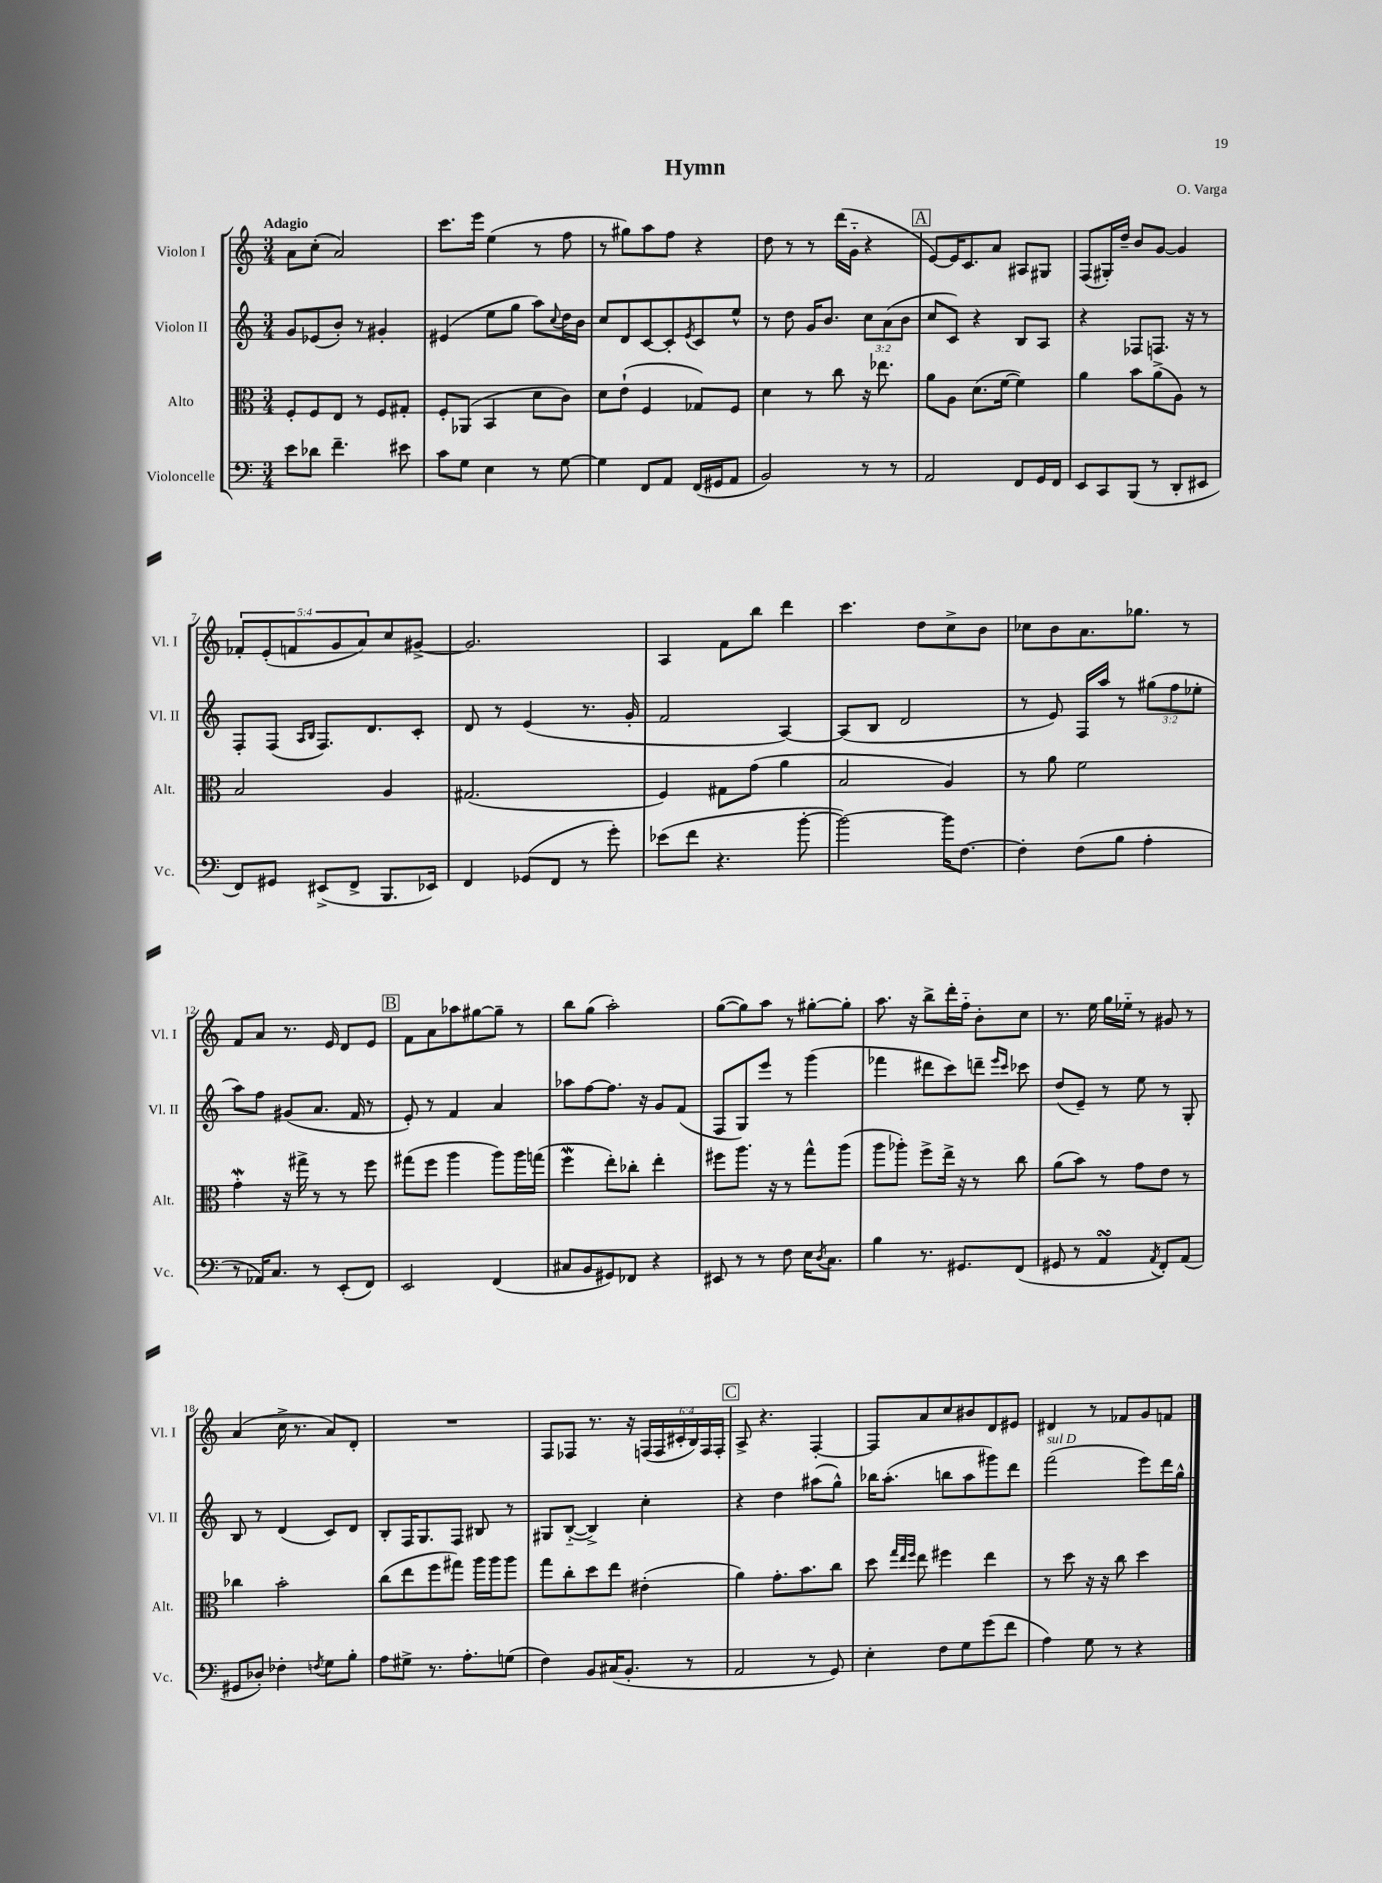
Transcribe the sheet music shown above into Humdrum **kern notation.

**kern	**kern	**kern	**kern
*staff4	*staff3	*staff2	*staff1
*clefF4	*clefC3	*clefG2	*clefG2
*k[]	*k[]	*k[]	*k[]
*M3/4	*M3/4	*M3/4	*M3/4
8e	8F'	8g	8a
8d-	8F	(8e-	(8cc'
4.f~	8E	8b')	2a)
.	8r	8r	.
.	8F	4g#'	.
8e#	8G#'	.	.
=	=	=	=
8c	8F'	(4e#	8.ccc
8G	(8AA-	.	.
.	.	.	16eee
4E	4BB	8ee	(4ee
.	.	8gg	.
8r	8d	8aa)	8r
.	.	8qqcc	.
[8G	8c)	16dd	8ff
.	.	16b	.
=	=	=	=
4G]	8d	8cc	8r
.	(8e`	8d	8gg#)
8FF	4F	[8c	8aa
8AA	.	8c']	8ff
.	.	8qe	.
(16FF	8G-)	8c	4r
16GG#	.	.	.
8AA	8F	8ee^^	.
=	=	=	=
2BB)	4d	8r	8dd
.	.	8dd	8r
.	8r	16g	8r
.	.	8.b	.
.	8cc	.	(16ddd
.	.	.	16g'~
8r	16r	12cc	4r
.	8.ee-	.	.
.	.	(12a	.
8r	.	.	.
.	.	12b	.
=	=	=	=
2AA	8a	8cc	[8e)
.	8A	8c)	16e]
.	.	.	8.c
.	(8.d	4r	.
.	.	.	8a
.	[16f	.	.
8FF	4f])	8B	8A#
16GG	.	8A	8G#
16FF	.	.	.
=	=	=	=
8EE	4a	4r	(8F
8CC	.	.	16G#')
.	.	.	16dd~
(8BBB	8b	8F-	8b
8r	(8a^	8.F	[8g
8DD'	8A)	.	4g]
.	.	16r	.
8EE#	8r	8r	.
=	=	=	=
8FF)	2B	8F'	10f-'
.	.	.	(10e'
8GG#	.	(8F	.
.	.	.	10f
.	.	16qqA	.
.	.	16qqB	.
(8EE#^	.	8.F)	.
.	.	.	10g
8FF^	.	.	.
.	.	.	10a)
.	.	8.d	.
8.BBB	4A	.	8cc
.	.	8c'	[8g#^
16EE-)	.	.	.
=	=	=	=
4FF	(2.G#	8d	2.g#]
.	.	8r	.
(8GG-	.	(4e	.
8FF	.	.	.
8r	.	8.r	.
8g')	.	.	.
.	.	16g'	.
=	=	=	=
(8e-	4F)	2f	4A
8f	.	.	.
4.r	8G#	.	8f
.	(8g	.	8bb
.	4a	[4A)	4ddd
[8b'	.	.	.
=	=	=	=
2b_)	2B	(8A]	4.ccc
.	.	8B	.
.	.	2d	.
.	.	.	8dd
16b]	4A)	.	8cc^
[8.F	.	.	.
.	.	.	8b
=	=	=	=
4F']	8r	8r	8cc-
.	8a	8e)	8b
(8F	2f	16F	8.a
.	.	16aa	.
8B	.	8r	.
.	.	.	8.gg-
4A'	.	(12gg#	.
.	.	12ff	.
.	.	.	8r
.	.	12ee-'	.
=	=	=	=
8r	4g'	8aa)	8f
16AA-)	.	8ff	8a
8.C	.	.	.
.	16r	(8g#	8.r
.	16gg#^	.	.
8r	8r	8.a	.
.	.	.	16e
(8EE'	8r	.	8d
.	.	16f	.
8FF)	8ff	8r	8e
=	=	=	=
2EE	(8gg#	8e')	8f
.	8ff	8r	8a
.	4aa	4f	8aa-
.	.	.	[8gg#
(4FF	8aa)	4a	8gg#~]
.	16aa	.	8r
.	(16gg	.	.
=	=	=	=
8C#	4ff	8aa-	8bb
8BB	.	[8ff	(8gg
8GG#)	8ee')	8.ff]	2aa')
8FF-	8cc-'	.	.
.	.	16r	.
4r	4ee'	8g	.
.	.	(8f	.
=	=	=	=
8EE#	8ff#	8F	([8gg
8r	8.aa	8G)	8gg])
8r	.	8eee	8aa
.	16r	.	.
8F	8r	8r	8r
16E	8gg^^	(4ggg	[8gg#'
8qD	.	.	.
8.C	.	.	.
.	(8aa	.	8gg#']
=	=	=	=
4B	8aa	4fff-	8.aa
.	8aa-')	.	.
.	.	.	16r
8.r	8ff^	8ddd#	8bb^
.	16ee^	8ccc)	16ddd'
8.GG#	16r	.	16ff'~
.	8r	8ddd~	8b'
.	.	16qqeee	.
.	.	16qqccc	.
(8FF	8cc	8ccc-	8cc
=	=	=	=
8GG#	(8a	(8dd	8.r
8r	8b)	8e~)	.
.	.	.	16ee
4AA	8r	8r	16gg
.	.	.	16ee-'~
.	8g	8ee	8r
8qAA	.	.	.
8FF')	8e	8r	8g#
(8AA	8r	8G'	8r
=	=	=	=
8GG#	4cc-	8B	(4a
8D-')	.	8r	.
4F-'	2b'	(4d	16cc^
.	.	.	8.r
8qF	.	.	.
8G	.	8c)	8a)
8B'	.	8d	8d'
=	=	=	=
8A	(8cc	8B'	2.r
8G#^	8ee	16F	.
.	.	8.G	.
8.r	8ff	.	.
.	8gg#)	8F	.
8.A'	.	.	.
.	16aa	8B#	.
.	16aa	.	.
(8G	8aa	8r	.
=	=	=	=
4F)	8gg	8G#	8F
.	8cc'	([8B'~	8F-
8BB	8dd	4B^])	8.r
(16C#	8ee	.	.
8.BB'	.	.	16r
.	(4e#'	4cc'	(24F
.	.	.	24F
.	.	.	24c#'
8r	.	.	24B)
.	.	.	24F
.	.	.	24F'
=	=	=	=
2AA	4a)	4r	8A^
.	.	.	4.r
.	8.g'	4dd	.
.	8.b	.	.
8r	.	(8aa#	[4F'
8GG)	8cc	8gg^^)	.
=	=	=	=
4E'	8dd	16bb-	8F]
.	.	(8.aa'	.
.	32qqgg	.	.
.	32qqee	.	.
.	32qqff	.	.
.	8ee	.	8a
8F	4ff#	8bb	8cc
8G	.	8aa	8b#
(8g	4ee	8ggg#)	8d
8f	.	8ddd	8e#
=	=	=	=
4A)	8r	(2fff	4d#
.	8dd	.	.
8G	16r	.	8r
.	16r	.	.
8r	8cc	.	8f-
4r	4dd	8eee)	8g
.	.	16ddd	8f
.	.	16gg^^	.
==	==	==	==
*-	*-	*-	*-
